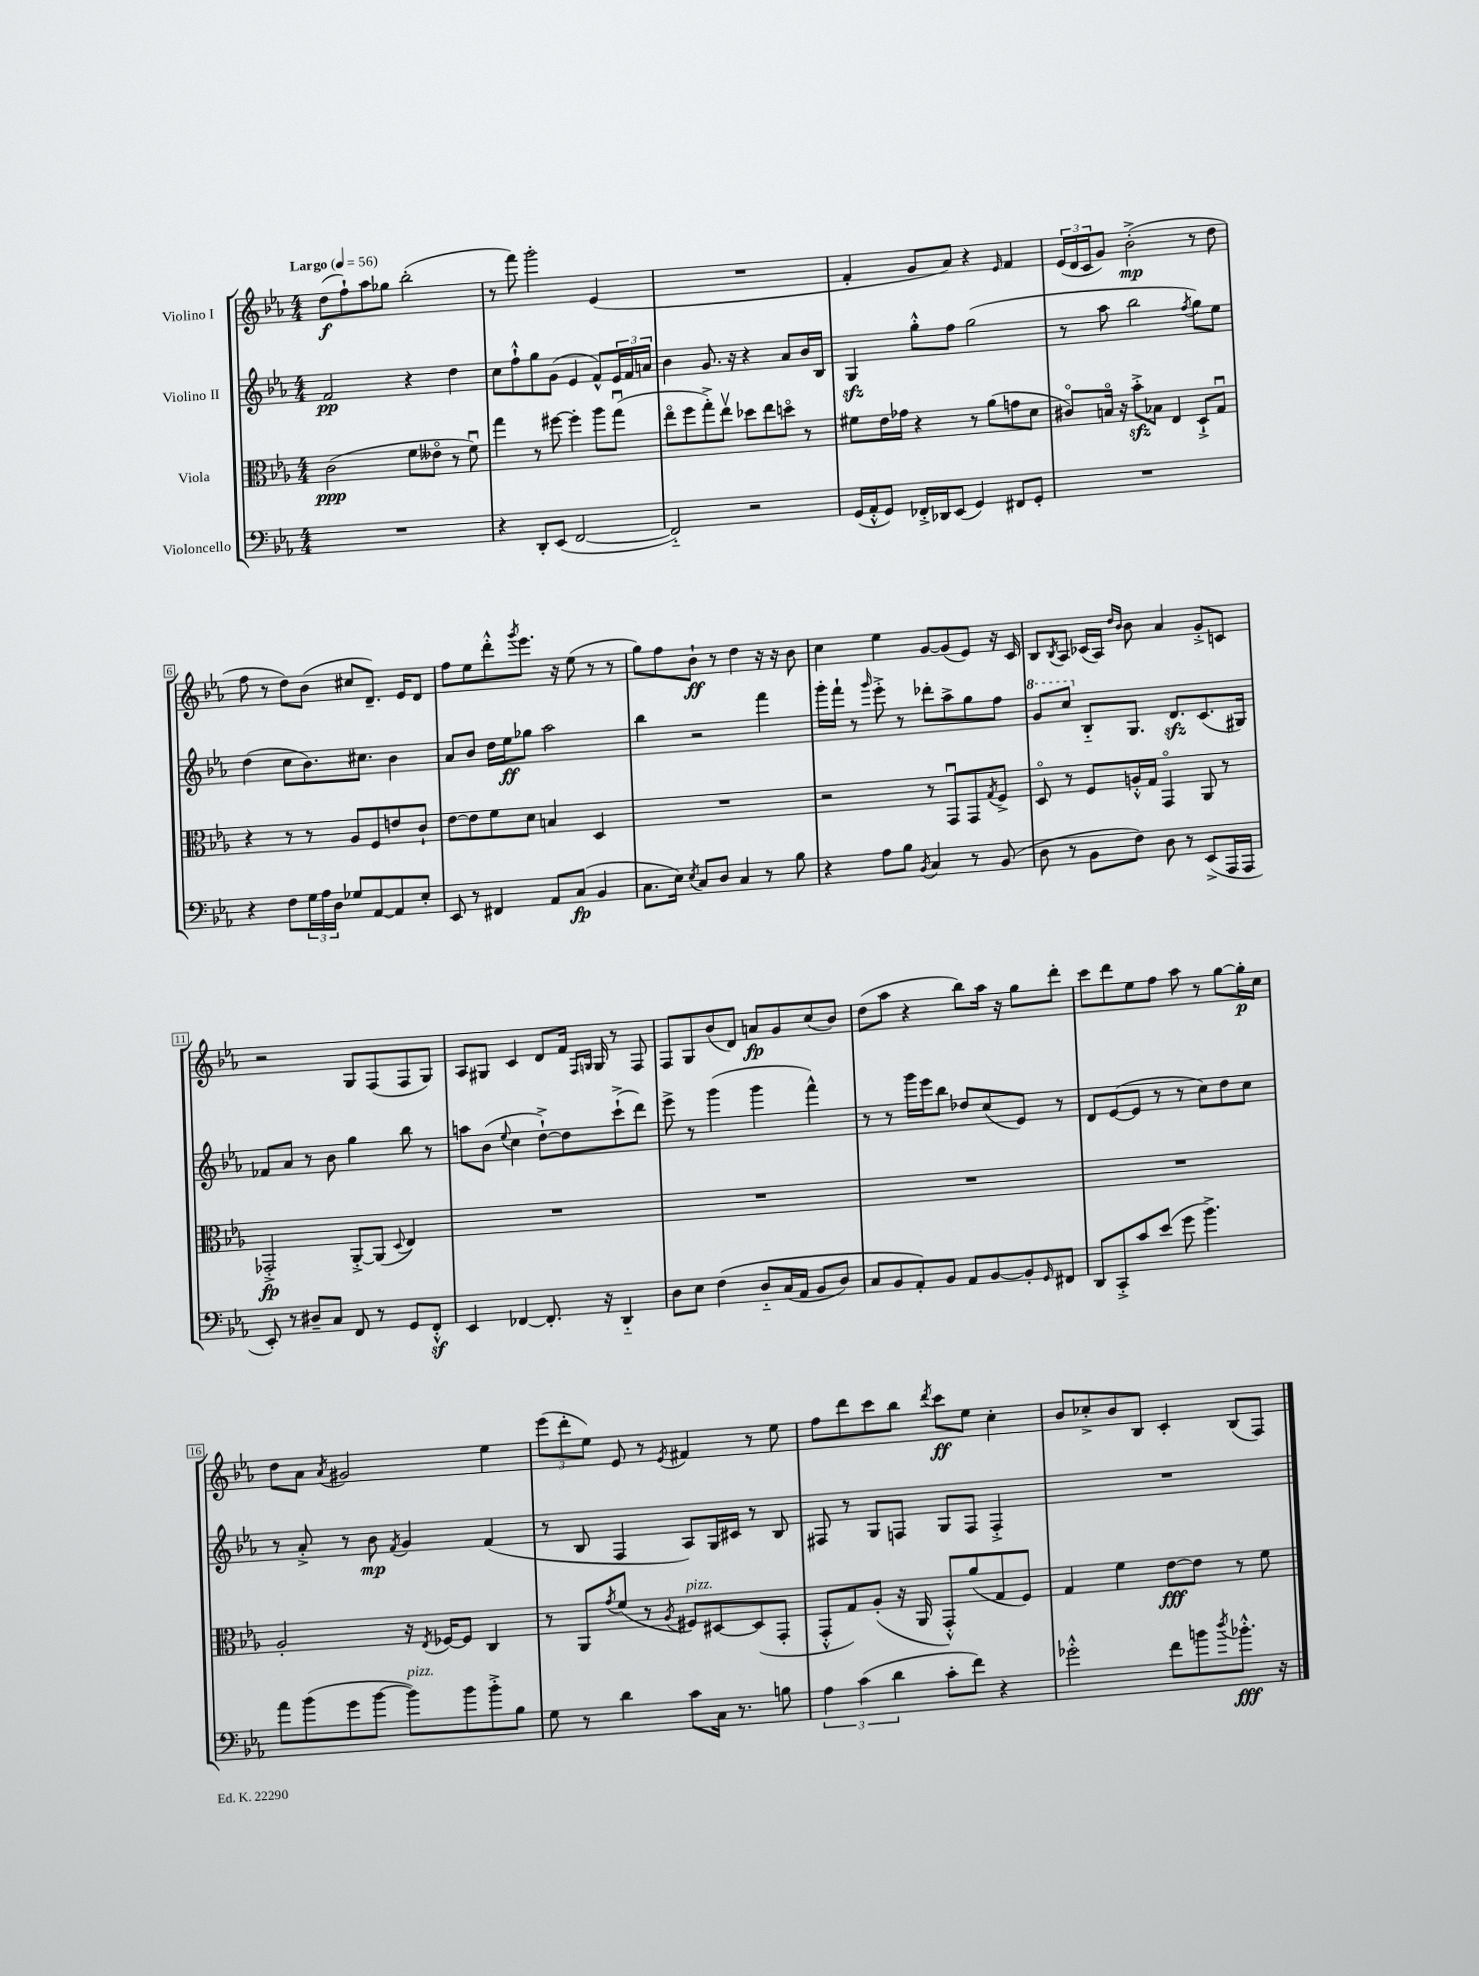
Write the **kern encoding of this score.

**kern	**kern	**kern	**kern
*staff4	*staff3	*staff2	*staff1
*clefF4	*clefC3	*clefG2	*clefG2
*k[b-e-a-]	*k[b-e-a-]	*k[b-e-a-]	*k[b-e-a-]
*M4/4	*M4/4	*M4/4	*M4/4
*MM56	*MM56	*MM56	*MM56
1r	(2c	2f	(8dd
.	.	.	8ff`)
.	.	.	8aa-
.	.	.	8gg-
.	8f	4r	(2bb-'
.	8e--o	.	.
.	8r	4dd	.
.	8fu)	.	.
=	=	=	=
4r	4gg	8cc	8r
.	.	8ff`^^	8fff)
8DD'	8r	8gg	2ggg'
(8EE-	[8ff#	(8g	.
[2FF	4ff#']	4e-	.
.	8aa-	8f^^)	(4e-
.	(8ggu	24e-	.
.	.	24f	.
.	.	24a	.
=	=	=	=
2FF'~])	8ee-o	4b-	1r
.	8ff	.	.
.	8gg'^)	8.g	.
.	8ee-v	.	.
.	.	16r	.
2r	8dd-	4r	.
.	8ee-	.	.
.	8ddo	8a-	.
.	8r	16b-	.
.	.	16B-	.
=	=	=	=
(16GG	8f#	4G	4f'
16AA-'^^	.	.	.
8GG)	16e-	.	.
.	16g-	.	.
16FF-'^	4r	8gg'^^	8g
16DD-	.	.	.
(8EE-	.	8ff	8a-)
4GG)	8r	(2gg	4r
.	(8a-	.	.
.	.	.	16qqe-
8FF#	8g	.	4f
8GG'	8d	.	.
=	=	=	=
1r	8c#o)	8r	(24e-
.	.	.	24d
.	.	.	24c
.	16Bo	8aa-	8g)
.	16r	.	.
.	8b-'^	2bb-	(2b-'^
.	8B-	.	.
.	4E-	.	.
.	.	8qff	.
.	8D`^	8gg)	8r
.	8Gu	8ee-	8dd
=	=	=	=
4r	4r	(4dd	8ff
.	.	.	8r
8F	8r	8cc	8dd)
24G	8r	8.b-)	(8b-
24A-	.	.	.
24D	.	.	.
8G-	8A-	.	8cc#
.	.	8.cc#	.
[8AA-	8F	.	8.d~)
8AA-]	8e	4b-	.
.	.	.	16e-
8E-'	8c`	.	8d
=	=	=	=
8EE-	[8e-	8a-	8ff
8r	8e-]	8b-	8ee-
4FF#	8f	16dd	8ddd'^^
.	.	16ee-	.
.	.	.	8qggg
.	8d	8gg-	8.eee-
8AA-	4B	2aa-	.
.	.	.	16r
(8C	.	.	(8ee-
4BB-	4D	.	8r
.	.	.	8r
=	=	=	=
8.C	1r	4bb-	8gg)
.	.	.	8ff
16E-)	.	.	.
8qE-	.	.	.
8C	.	2r	8b-`
8D	.	.	8r
4C	.	.	4dd
8r	.	4fff	16r
.	.	.	16r
8B-	.	.	8b-
=	=	=	=
4r	2r	16ggg'	4cc
.	.	16fff`	.
.	.	8r	.
.	.	16qqggg	.
8A-	.	8eee-'^	4ee-
8B-	.	8r	.
8qBB-	.	.	.
4C	8r	8ddd-'	[8g
.	8GGu	8aa-^	(8g]
8r	8GG	8gg	8e-)
.	8qG	.	.
(8BB-	8F^	8ff	16r
.	.	.	16c
=	=	=	=
8D	8Do	8gg	8B-
.	.	.	8qB-
8r	8r	8ccc	8A-
8BB-	8F	8B-'~	(16c-
.	.	.	16A-)
.	.	.	16qqdd
.	.	.	16qqb-
8F)	16A'^^	8.G	8b-
.	16G	.	.
8D	4GGo	.	4a-
.	.	8.d	.
8r	.	.	.
(8EE-^	8AA-	(8.c	8g'^
16AAA-	8r	.	8c
16AAA-	.	16G#)	.
=	=	=	=
8EE-')	2GG-'^	8f-	2r
8r	.	8a-	.
8D#~	.	8r	.
8C	.	8b-	.
8FF	[8AA-'^	4gg	8G
8r	(8AA-]	.	(8F
.	8qqD	.	.
8GG	4E-)	8bb-	8F
8FF'^^	.	8r	8G)
=	=	=	=
4EE-	1r	8aa	8A-
.	.	(8b-	8G#
.	.	8qqee-	.
[4FF-	.	4cc	4c
8.FF-']	.	[8dd`^)	8d
.	.	8dd]	16f
.	.	.	16qqF
.	.	.	16qqG
16r	.	.	16G
4DD'~	.	(8ccc`^	8r
.	.	8ddd)	8F
=	=	=	=
8D	1r	8eee-^	8F
8E-	.	8r	8G
&(4F	.	(4ggg	(8b-
.	.	.	8d)
8D'~	.	4ggg	8a
(16C	.	.	8g
16AA-	.	.	.
8BB-	.	4fff^^)	(8cc
8D)	.	.	8b-)
=	=	=	=
8C	1r	8r	(8dd
8BB-	.	8r	8aa-
8AA-'&)	.	16ggg	4r
.	.	16eee-	.
8BB-	.	8bb-	.
8AA-	.	8dd-	8bb-)
[8BB-	.	(8cc	16aa-
.	.	.	16r
8BB-']	.	8e-)	8gg
16qqGG	.	.	.
8FF#	.	8r	8ddd'
=	=	=	=
8DD	1r	8d	8ccc
8CC'^	.	([8e-	8ddd
8c	.	8e-]	8ee-
(8e-	.	8r	8ff
8g	.	8r	8aa-
4.b-^)	.	8cc)	8r
.	.	8dd	[8gg
.	.	8cc	16gg']
.	.	.	16cc
=	=	=	=
8a-	2A-'	8r	8dd
(8b-	.	8a-'^	8a-
.	.	.	8qa-
8g	.	8r	2g#
[8b-	.	8b-	.
.	.	8qf	.
8b-])	16r	4g	.
.	8qE-	.	.
.	[16F-	.	.
8b-	8F-]	.	.
8b-'^	4C	(4f	4ee-
8B-	.	.	.
=	=	=	=
8G	8r	8r	(12eee-
.	.	.	12ddd'
8r	8AA-	8B-	.
.	.	.	12ee-)
.	8qg	.	.
4d	(8f	4F	8e-
.	8r	.	8r
.	8qA-	.	8qe-
8c	8F#)	8A-)	4f#
16C	[8D#	16G	.
8.r	.	16c#	.
.	(8D#]	8r	8r
8B	8GG'	8B-	8ee-
=	=	=	=
6A-	8GG'^^	8F#	8ff
.	8G)	8r	8ddd
(6c	.	.	.
.	(8A-'	8G	8ccc
6d	.	.	.
.	16r	8F	8bb-
.	16AA-	.	.
.	.	.	8qddd
8c'	8GG'^^)	8G	8ccc
8f)	(8a-	8F	8ee-
4r	8G	4F'^	4cc'
.	8F)	.	.
=	=	=	=
2g-'^^	4G	1r	8b-
.	.	.	8cc-'^
.	4f	.	8b-
.	.	.	8B-
8f	[8e-	.	4c'
8b	8e-]	.	.
8qdd	.	.	.
8.b-'^^	8r	.	(8B-
.	8f	.	8F)
16r	.	.	.
==	==	==	==
*-	*-	*-	*-
